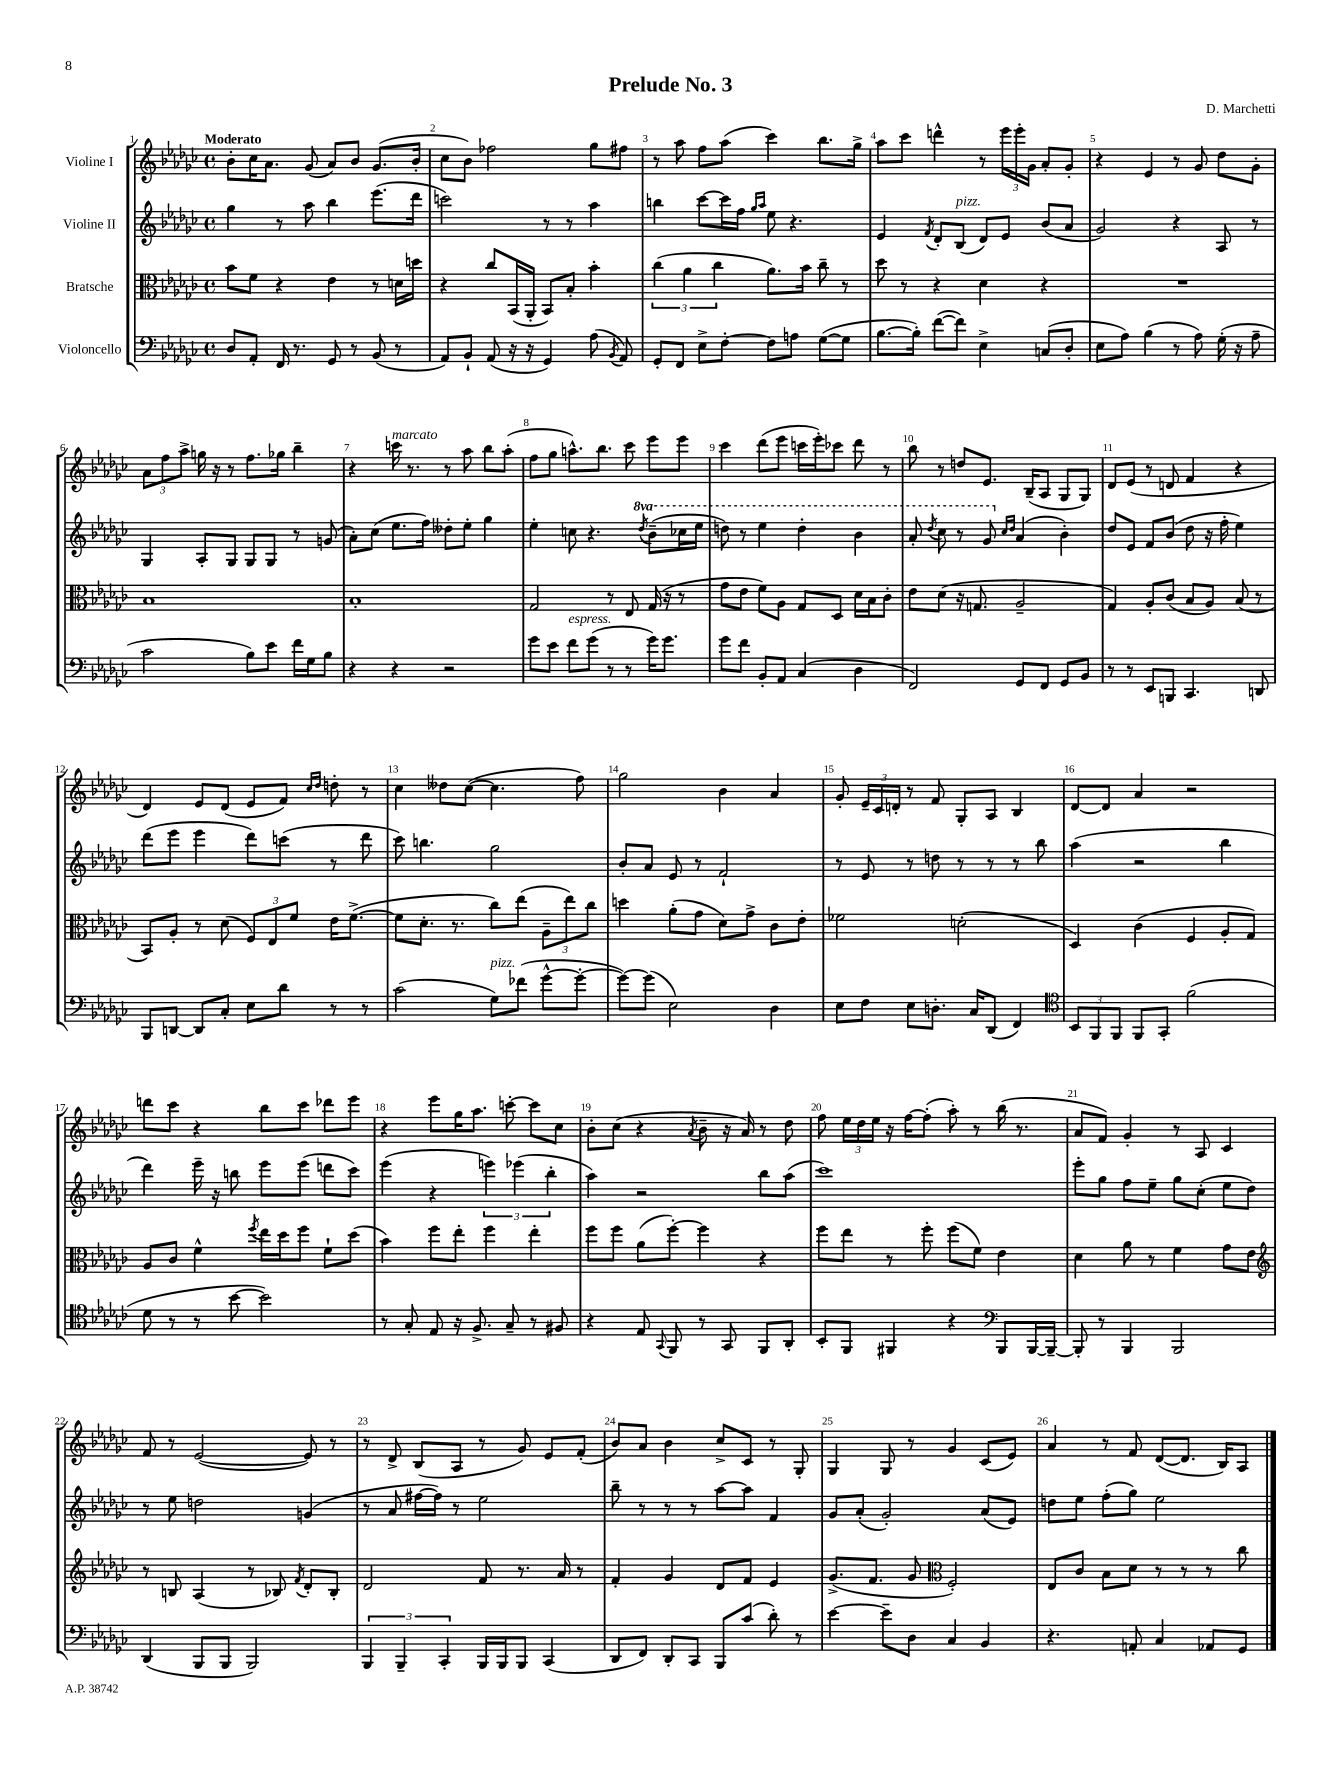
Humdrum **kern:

**kern	**kern	**kern	**kern
*staff4	*staff3	*staff2	*staff1
*clefF4	*clefC3	*clefG2	*clefG2
*k[b-e-a-d-g-c-]	*k[b-e-a-d-g-c-]	*k[b-e-a-d-g-c-]	*k[b-e-a-d-g-c-]
*M4/4	*M4/4	*M4/4	*M4/4
*met(c)	*met(c)	*met(c)	*met(c)
8D-	8b-	4gg-	8b-'
8AA-'	8f	.	16cc-
.	.	.	8.a-
16FF	4r	8r	.
8.r	.	.	.
.	.	8aa-	(8g-
8GG-	4e-	4bb-	8a-)
8r	.	.	8b-
(8BB-	8r	(8.eee-	(8.g-
8r	16d	.	.
.	16dd	16ddd-	16b-'
=	=	=	=
8AA-)	4r	2ccc)	8cc-
8BB-`	.	.	8b-)
(8AA-	8cc-	.	2ff-
16r	(16BB-	.	.
16r	16AA-'	.	.
4GG-)	8BB-)	8r	.
.	8B-'	8r	.
(8A-	4b-'	4aa-	8gg-
8qBB-	.	.	.
8AA-)	.	.	8ff#
=	=	=	=
8GG-'	(6cc-	4bb	8r
8FF	.	.	8aa-
.	6a-	.	.
8E-^	.	[8ccc-	8ff
.	6cc-	.	.
[8F'	.	16ccc-]	(8aa-
.	.	16ff	.
.	.	16qqgg-	.
.	.	16qqaa-	.
8F]	8.a-)	8ee-	4ccc-)
8A	.	4.r	.
.	16b-	.	.
([8G-	8cc-~	.	8.bb-
8G-]	8r	.	.
.	.	.	16gg-^
=	=	=	=
[8.B-	8dd-	4e-	8aa-
.	8r	.	8ccc-
16B-'])	.	.	.
.	.	8qf	.
([8f	4r	8d-'	4ddd^^
8f])	.	(8B-	.
4E-^	4d-	8d-)	8r
.	.	8e-	24eee-
.	.	.	24eee-'
.	.	.	24g-
(8C	4r	(8b-	8a-'
8D-'	.	8a-	8g-'
=	=	=	=
8E-	1r	2g-)	4r
8A-)	.	.	.
(4B-	.	.	4e-
8r	.	4r	8r
8A-)	.	.	8g-
(16G-'	.	8A-	8dd-
16r	.	.	.
8A-~	.	8r	8g-'
=	=	=	=
2c-	1B-	4G-	12a-
.	.	.	12ff
.	.	.	12aa-^
.	.	8A-'	16gg
.	.	.	16r
.	.	8G-	8r
8B-)	.	8G-	8.ff
8e-	.	8G-	.
.	.	.	16gg-
16f	.	8r	4bb-~
16G-	.	.	.
8B-	.	(8g	.
=	=	=	=
4r	1B-'	8a-')	4r
.	.	(8cc-	.
4r	.	8.ee-	16ccc
.	.	.	8.r
.	.	16ff)	.
2r	.	8dd--'	8r
.	.	8ee-'	8aa-
.	.	4gg-	8bb-
.	.	.	(8aa-'
=	=	=	=
8g-	2G-	4ee-'	8ff
8e-	.	.	8gg-
8f	.	8cc	8.aa^^)
(8g-	.	4.r	.
.	.	.	8.bb-
8r	8r	.	.
8r	8E-	.	8ccc-
.	.	8qddd-	.
16g-)	(16G-	(8bb-~	8eee-
8.g-	16r	.	.
.	8r	16ccc-	8eee-
.	.	16eee-	.
=	=	=	=
8g-	8g-	8ddd)	4ccc-
8f	8e-	8r	.
8BB-'	8f)	4eee-	(8ddd-
8AA-	8A-	.	8eee-
(4C-	8G-	4ddd'	16ccc
.	.	.	16eee-')
.	8D-	.	8ccc-
4D-	16d-	4bb-	8ddd-
.	16B-	.	.
.	8c-'	.	8r
=	=	=	=
2FF)	8e-	8aa-'	8bb-
.	.	8qddd-	.
.	(8d-	8ccc-	8r
.	16r	8r	8dd
.	8.G	.	.
.	.	8gg-	8.e-
.	.	16qqcc-	.
.	.	16qqdd-	.
8GG-	2A-~	(4a-	.
.	.	.	(16B-~
8FF	.	.	8A-
8GG-	.	4b-')	8G-
8BB-	.	.	8G-)
=	=	=	=
8r	4G-)	8dd-	8d-
8r	.	8e-	(8e-
8EE-	8A-'	8f	8r
8BBB	(8c-	(8b-	8d
4.CC-	8B-	8dd-	4f
.	8A-)	16r	.
.	.	16ff'	.
.	(8B-	4ee-)	4r
8DD	8r	.	.
=	=	=	=
8BBB-	8BB-)	(8ddd-	4d-)
[8DD	8A-'	8eee-	.
8DD]	8r	4eee-	8e-
8C-'	(8d-	.	(8d-
8E-	12F)	8ddd-)	8e-
.	12E-	.	.
8d-	.	(8ccc	8f)
.	12f	.	.
.	.	.	16qqcc-
.	.	.	16qqdd-
8r	16e-	8r	8dd'
.	([8.f^	.	.
8r	.	8ddd-	8r
=	=	=	=
(2c-	8f]	8ccc-)	4cc-
.	8.d-'	4.bb	.
.	.	.	8dd--
.	8.r	.	.
.	.	.	([8cc-
8G-)	8cc-)	2gg-	4.cc-]
(8f-	(8ee-	.	.
[8g-^^	12A-~	.	.
.	12ee-)	.	.
8g-'_	.	.	8ff)
.	12cc-	.	.
=	=	=	=
8g-_)	4dd	8b-'	2gg-
(8g-]	.	8a-	.
2E-)	(8a-'	8e-	.
.	8g-	8r	.
.	8d-)	2f`	4b-
.	8g-^	.	.
4D-	8c-	.	4a-
.	8e-'	.	.
=	=	=	=
8E-	2f-	8r	8g-'
8F	.	8e-	24e-~
.	.	.	24c-
.	.	.	24d'
8E-	.	8r	8r
8.D'	.	8dd	8f
.	(2d'	8r	8G-'
16C-	.	.	.
(8DD-	.	8r	8A-
4FF)	.	8r	4B-
.	.	8bb-	.
=	=	=	=
*clefC4	*	*	*
12BB-	4D-)	(4aa-	[8d-
12FF	.	.	.
.	.	.	8d-]
12FF	.	.	.
8FF	(4c-	2r	4a-
8GG-'	.	.	.
(2f	4F	.	2r
.	8A-'	4bb-	.
.	8G-)	.	.
=	=	=	=
8d-	8A-	4ddd-)	8ddd
8r	8c-	.	8ccc-
8r	4f^^	16eee-~	4r
.	.	16r	.
[8b-	.	8bb	.
.	8qff	.	.
2b-])	16ee-	8eee-	8bb-
.	16dd-	.	.
.	8ff	(8eee-	8ccc-
.	8f`	8ddd	8ddd-
.	(8dd-	8ccc-)	8eee-
=	=	=	=
8r	4b-)	(4eee-	4r
8G-'	.	.	.
8E-	8ff	4r	8eee-
16r	8ee-'	.	16gg-
8.F^	.	.	8.aa-
.	4ff	6eee)	.
8G-~	.	.	[8ccc'
.	.	(6eee-	.
8r	4ee-'	.	8ccc]
.	.	6bb-'	.
8F#	.	.	8cc-
=	=	=	=
4r	8ff	4aa-)	8b-'
.	8ff	.	(8cc-
8E-	(8a-	2r	4r
8qqGG-	.	.	.
8FF	[8ff')	.	.
.	.	.	8qa-
8r	4ff]	.	8b-~
8GG-	.	.	16r
.	.	.	16a-)
8FF	4r	8bb-	8r
8AA-'	.	(8aa-	8dd-
=	=	=	=
8BB-'	8ff	1ccc-)	8ff
8FF	8ee-	.	24ee-
.	.	.	24dd-
.	.	.	24ee-
4FF#	8r	.	16r
.	.	.	[16ff
.	8ff'	.	(8ff']
4r	(8ff	.	8aa-')
.	8f)	.	8r
*clefF4	*	*	*
8BBB-	4e-	.	(16bb-
.	.	.	8.r
[16BBB-	.	.	.
16BBB-~_	.	.	.
=	=	=	=
8BBB-']	4d-	8eee-'	8a-
8r	.	8gg-	8f)
4BBB-	8a-	8ff	4g-'
.	8r	8ee-~	.
2BBB-	4f	8gg-	8r
.	.	(8cc-'	8A-
.	8g-	8ee-	4c-
.	8e-	8dd-)	.
=	=	=	=
*	*clefG2	*	*
(4DD-	8r	8r	8f
.	8B	8ee-	8r
8BBB-	(4A-	2dd	([2e-
8BBB-	.	.	.
2BBB-)	8r	.	.
.	8B-)	.	.
.	8qf	.	.
.	8d-'	(4g	8e-])
.	8B-'	.	8r
=	=	=	=
6BBB-	2d-	8r	8r
.	.	8a-	8d-^
6BBB-~	.	.	.
.	.	[16ff#	(8B-
.	.	16ff#])	.
6CC-'	.	.	.
.	.	8r	8A-
16BBB-	8f	2ee-	8r
16BBB-	.	.	.
8BBB-	8.r	.	8g-)
(4CC-	.	.	8e-
.	16a-	.	.
.	8r	.	(8f'
=	=	=	=
8DD-	4f'	8bb-~	8b-)
8FF)	.	8r	8a-
8DD-'	4g-	8r	4b-
8CC-	.	8r	.
8BBB-	8d-	[8aa-	8cc-^
(8c-	8f	8aa-]	8c-
8d-')	4e-	4f	8r
8r	.	.	8G-'
=	=	=	=
[4e-	(8.g-^	8g-	4G-
.	.	(8a-'	.
.	8.f	.	.
8e-~]	.	2g-')	8G-
8D-	8g-	.	8r
*	*clefC3	*	*
4C-	2F')	.	4g-
4BB-	.	(8a-	(8c-
.	.	8e-)	8e-)
=	=	=	=
4.r	8E-	8dd	4a-
.	8c-	8ee-	.
.	8B-	(8ff'	8r
8AA'	8d-	8gg-)	8f
4C-	8r	2ee-	([8d-
.	8r	.	8.d-]
8AA-	8r	.	.
.	.	.	16B-)
8GG-	8cc-	.	8A-
==	==	==	==
*-	*-	*-	*-
